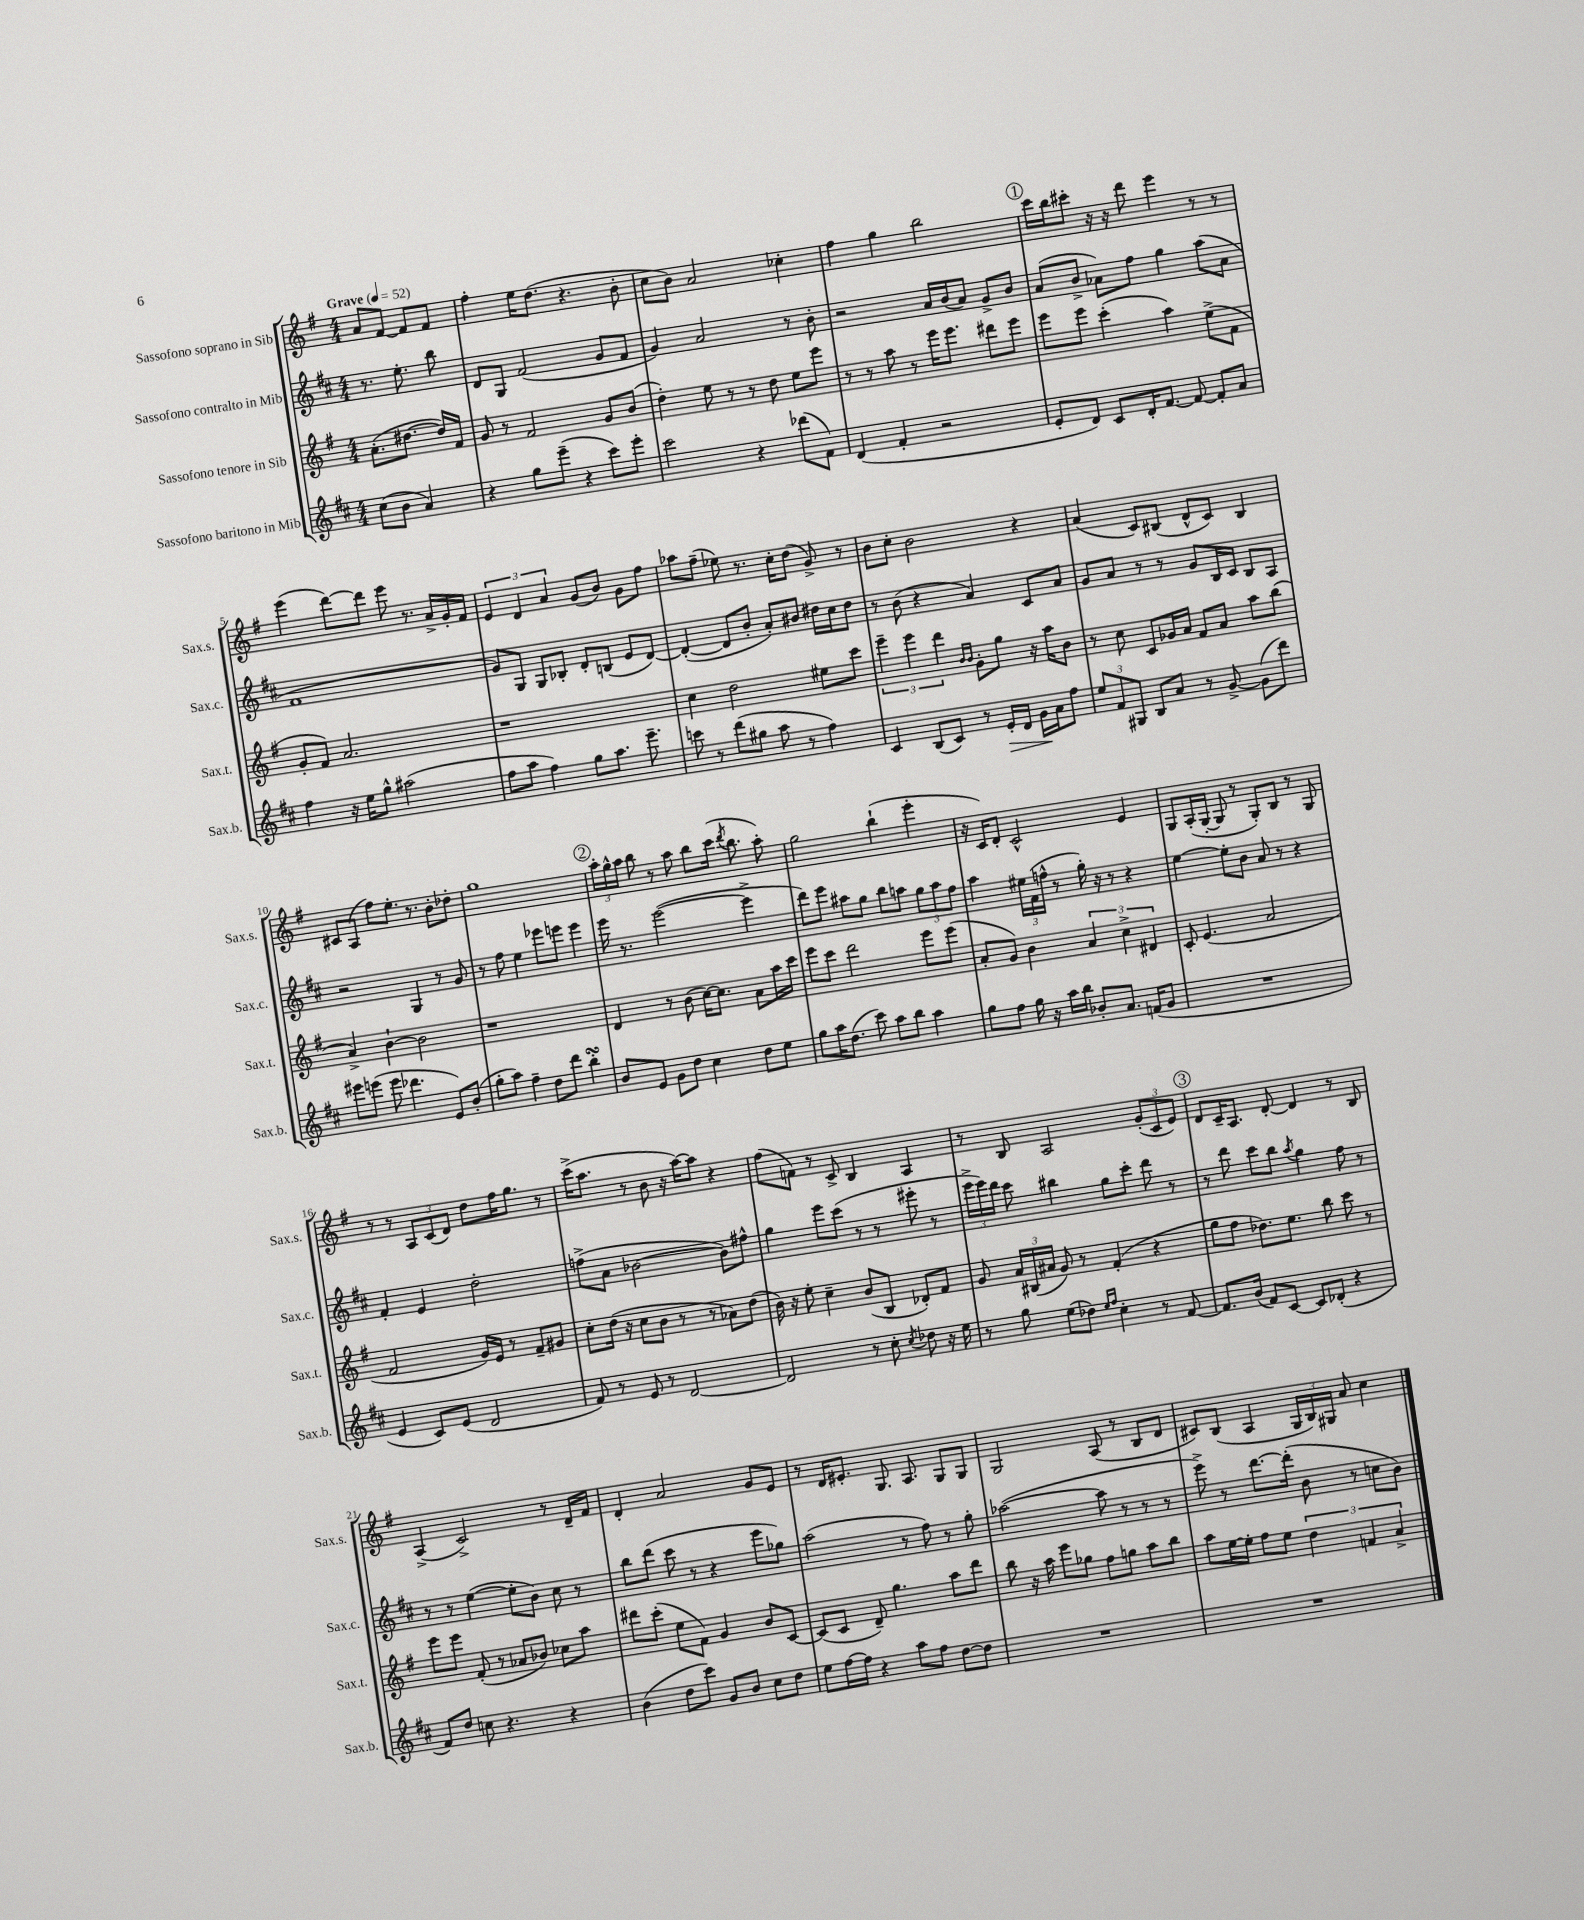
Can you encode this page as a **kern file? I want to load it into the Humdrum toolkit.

**kern	**kern	**kern	**kern
*staff4	*staff3	*staff2	*staff1
*clefG2	*clefG2	*clefG2	*clefG2
*k[f#c#]	*k[f#]	*k[f#c#]	*k[f#]
*M4/4	*M4/4	*M4/4	*M4/4
*MM52	*MM52	*MM52	*MM52
(8cc#\L	(8.a'\L	8.r	8a/L
8b\J	.	.	[8f#/J
.	[8.dd#\J	8.ee'\	.
4a/)	.	.	8f#/]L
.	16dd#/]LL)	8bb\	8f#/J
.	16f#/JJ	.	.
=	=	=	=
4r	8g/	8d/L	4ff#'\
.	8r	8G/J	.
8gg\L	2f#/	(2f#/	16ee\LK
.	.	.	(8.dd\J
(8eee~\J	.	.	.
4r	.	.	4.r
8ccc#\L)	8g/L	8g/L	.
8eee'\J	(8b/J	8f#/J	8b'\
=	=	=	=
2ccc#\	4dd'\)	4g/)	8cc\L
.	.	.	8b\J)
.	8ee\	2a/	2a/
.	8r	.	.
4r	8r	.	.
.	8dd\	.	.
(8ddd-\L	8ee\L	8r	4cc-'\
8f#\J)	8eee\J	8b'\	.
=	=	=	=
(4d/	8r	2r	4ff#\
.	8r	.	.
4f#'/	8aa\	.	4gg\
.	8r	.	.
2r	16eee\LK	16a/LL	2bb\
.	8.eee\J	(16b/J	.
.	.	8a/J)	.
.	8ddd#\L	8g^/L	.
.	8eee\J	8b/J	.
=	=	=	=
8e'/L	8eee\L	(8a/L	16ccc\LL
.	.	.	16bb\J
8d/J)	8eee\J	8b^/J	8ccc#'\J
8c#/L	(4ccc'\	8a-\L)	16r
.	.	.	16r
16d'/K	.	8ff#\J	8ddd\
[8.f#/J	.	.	.
.	4aa\)	4gg\	4eee\
8f#/_	.	.	.
8f#'/]L	(8ee^\L	(8aa\L	8r
8a/J	8f#\J	8a-\J	8r
=	=	=	=
4ff#\	8g'/L	1f#	(4eee\
.	8f#/J)	.	.
16r	2.a/	.	[8ddd\L)
16ee\LK	.	.	.
8gg^^\J	.	.	8ddd\]J
(2aa#\	.	.	8eee\
.	.	.	8.r
.	.	.	16a^/LL
.	.	.	16g'/
.	.	.	16f#/JJ
=	=	=	=
8ff#\L	1r	8g/L)	6e/
8aa\J	.	8G/J	.
.	.	.	6d/
4ff#\)	.	8G/L	.
.	.	.	6a/
.	.	8B-'/J	.
8gg\L	.	8d'/L	(8g/L
8.aa\J	.	(8B/J	8b/J)
.	.	8e/L	8g\L
8.eee~\	.	.	.
.	.	[8d/J)	8ff#\J
=	=	=	=
8ccc\	4cc\	(4d'/_	8aa-\L
8r	.	.	(8ff#~\J
(8ddd\L	2dd\	8d/]L	8ee-\)
8gg#\J	.	8b'/J	8.r
8aa\	.	8a'/L)	.
.	.	.	16cc'\LK
8r	.	8b#/J	(8dd\J
4ff#\)	8ee#\L	16dd#\LL	8g^/)
.	.	16cc#\J	.
.	8ccc\J	8dd#\J	8r
=	=	=	=
4c#/	6eee~\	8r	8b\L
.	.	(8b\	8cc'\J
.	6eee\	.	.
(8B/L	.	4r	2b\
.	6ddd\	.	.
8c#/J)	.	.	.
.	16qqb/LL	.	.
.	16qqb/JJ	.	.
8r	8g'\L	4a/)	.
16e'/LL	8gg\J	.	.
16d/JJ	.	.	.
16g\LL	16r	8c#/L	4r
16a\J	16aa\LK	.	.
8ff#\J	8b\J	8a/J	.
=	=	=	=
12ee/L	8r	8g/L	(4a/
12f#/	.	.	.
.	8cc\	8a/J	.
12G#/J	.	.	.
8B/L	8c/L	8r	8c/L)
8a/J	16g-/L	8r	(8B#/J
.	16a/JJ	.	.
8r	8f#/L	8g/L	8d^^/L
[8g^/	8a/J	16B/L	8c/J)
.	.	16c#/JJ	.
(8g\]L	8aa\L	8B/L	4B#/
8ddd\J)	(8bb\J	8A/J	.
=	=	=	=
8eee#\L	4a^/)	2r	8c#/L
(8eee\J	.	.	(8A/J
8eee\	[4b`\	.	8ff#\L)
4.ddd-\	.	.	8.ee'\J
.	2b\]	4G/	.
.	.	.	8.r
8e/L)	.	8r	8b'\L
(8b'/J	.	8g/	8dd-'\J
=	=	=	=
8gg'\L	1r	8r	1gg
8aa\J)	.	8ff#\	.
4ff#~\	.	4ee\	.
8dd\L	.	8eee-\L	.
8ddd\J	.	8eee\J	.
4bb'\	.	4eee\	.
=	=	=	=
8b/L	4d/	16eee\	24aa'\LL
.	.	.	24gg^^\
.	.	8.r	.
.	.	.	24aa\JJ
8e/J	.	.	8bb\
8g\L	8r	([2eee\	8r
8dd\J	(8b\	.	8aa\
4cc#\	[16cc\LK)	.	8bb\L
.	8.cc\]J	.	.
.	.	.	(16ccc\Jk
.	.	.	8qddd/
.	.	.	8.bb\
8dd\L	8a\L	4eee^\]	.
8ee\J	16aa\L	.	8aa'\)
.	16ccc\JJ	.	.
=	=	=	=
8gg\L	8eee\L	8ddd\L)	2gg\
16aa\K	8ccc\J	8eee\J	.
(8.dd\J	.	.	.
.	2ddd\	8aa#\L	.
8ccc#\)	.	8gg\J	.
8aa\L	.	8bb\L	(4bb`\
8bb\J	.	8aa\J	.
4aa\	8eee\L	12gg\L	4eee'\
.	.	12aa\	.
.	(8eee\J	.	.
.	.	12ff#\J	.
=	=	=	=
8gg\L	8a'/L	4aa\	16r
.	.	.	16c/LK)
8ff#\J	8g/J)	.	8d'/J
16gg\	4b\	24ee#\LL	2c^^/
.	.	(24f#\	.
16r	.	.	.
.	.	24ff^^\JJ	.
16aa\LL	.	8r	.
16bb\JJ	.	.	.
8b-'/L	6a/	16gg'\)	.
.	.	16r	.
8.a/J	.	8r	.
.	6cc^\	.	.
.	.	4r	4e/
(16f/LK	.	.	.
.	6d#/	.	.
8g/J	.	.	.
=	=	=	=
1r	8c'/	[4ee\	8G/L
.	(4.e/	.	(16A'/L
.	.	.	[16G'/JJ
.	.	8ee'\]L	8G/]
.	.	8b\J	8r
.	2a/	8a/	8G'/L)
.	.	8r	8B/J
.	.	4r	8r
.	.	.	8G/
=	=	=	=
4e/	2f#/	4f#'/	8r
.	.	.	8r
8c#/L)	.	4e/	12A/L
.	.	.	(12c/
(8e/J	.	.	.
.	.	.	12d/J)
2d/	16g/LL)	2dd'\	8dd\L
.	16e/JJ	.	.
.	8r	.	16ff#\K
.	.	.	8.gg\J
.	8f#~/L	.	.
.	8g#/J	.	8r
=	=	=	=
8f#/)	8cc'\L	(8ff^\L	(16ccc^\LK
.	.	.	8.aa\J
8r	(16dd\Jk	8a\J	.
.	16r	.	.
8e/	8cc\L	[2b-\	8r
8r	8b\J	.	8b\
[2d/	8r	.	16r
.	.	.	[16aa\LK)
.	8r	.	8aa\]J
.	8a-\L)	8b-\]L)	4r
.	(8dd\J	8ff#^^\J	.
=	=	=	=
2d/]	16b\)	4gg\	(8ff#\L
.	16r	.	.
.	8ee'\	.	8f\J)
.	4cc~\	8eee\L	8r
.	.	(8ccc#\J	8c^/
8r	(8b/L	8r	4B/
8cc#'\	8B/J	8r	.
8qcc#/	.	.	.
8dd-\	8d-'/L)	8eee#'\	4A/
16r	8f#/J	8r	.
16ee\	.	.	.
=	=	=	=
8r	8g/	24eee^\LL	8r
.	.	24eee\)	.
.	.	24ddd\JJ	.
8gg\	24a/LL	8ccc#\	8B/
.	(24B#/	.	.
.	24a#/JJ	.	.
(8ee\L	8g/)	4bb#\	2A/
8dd-\J)	8r	.	.
16qqee/LL	.	.	.
16qqff#/JJ	.	.	.
4cc#'\	(4f#'/	8gg\L	.
.	.	8ccc#'\J	.
8r	4r	8ddd\	(12g'/L
.	.	.	12c/
[8f#/	.	8r	.
.	.	.	12e/J)
=	=	=	=
8.f#/]L	8gg\L	8r	8d/L
.	8ff#\J	8ddd\	16c~/K
(16b/Jk	.	.	8.A/J
8f#/L)	8.dd-\L)	8ccc#\L	.
[8c#/J	.	8bb\J	[8d'/
.	8.ee\J	.	.
.	.	8qaa/	.
8c#/]L	.	4gg\	4d/]
(8d-'/J	8bb\	.	.
4r	8ccc\	8ff#\	8r
.	8r	8r	8B/
=	=	=	=
8f#/L)	8eee\L	8r	(4A^/
8dd/J	8eee\J	8r	.
8cc\	(8f#'/	([4ee\	2c^/)
4.r	8r	.	.
.	8a-/L	8ee'\]L	.
.	8b-/J)	8b\J)	.
4r	8cc-\L	8cc#\	8r
.	8aa\J	8r	16d~/LL
.	.	.	16f#/JJ
=	=	=	=
(4b\	8ddd#\L	8bb\L	4d'/
.	(8ccc'\J	(8ddd\J	.
8dd\L	8ee\L	8ccc#\	2a/
8ccc#\J)	8f#\J)	8r	.
8g/L	4g/	4r	.
8b/J	.	.	.
8cc#\L	8b/L	8eee\L	8g/L
8dd\J	[8c/J	8gg-\J)	8e/J
=	=	=	=
8ee\L	(8c/]L	(2aa\	8r
[16ff#\L	8c/J	.	16d/LK
16ff#\]JJ	.	.	8.e#'/J
4r	8d~/)	.	.
.	4.gg\	.	8.G/
8aa\L	.	8r	.
.	.	.	8.A/
8ff#\J	.	8ff#\)	.
[8dd\L	8aa\L	8r	8G/L
8dd\]J	8ddd\J	8gg'\	8G/J
=	=	=	=
1r	8bb\	([2aa-\	2G/
.	16r	.	.
.	16aa\	.	.
.	8eee\L	.	.
.	8gg-\J	.	.
.	8ff#\L	8aa-\]	(8A/
.	8gg\J	8r	8r
.	8aa\L	8r	8B/L
.	8bb\J	8r	8d/J
=	=	=	=
1r	8aa\L	8eee^\)	8c#/L)
.	[16ee\L	8r	(8B/J
.	16ee'\]JJ	.	.
.	8ff#\L	[8.ddd\L	4A/
.	8ee\J	.	.
.	.	(16ddd'\]Jk	.
.	6dd\	8b\	24G/LL
.	.	.	24B/)
.	.	.	24G#/JJ
.	.	8r	8a/
.	6f/	.	.
.	.	8cc\L	4cc\
.	6a^/	.	.
.	.	8b\J)	.
==	==	==	==
*-	*-	*-	*-
